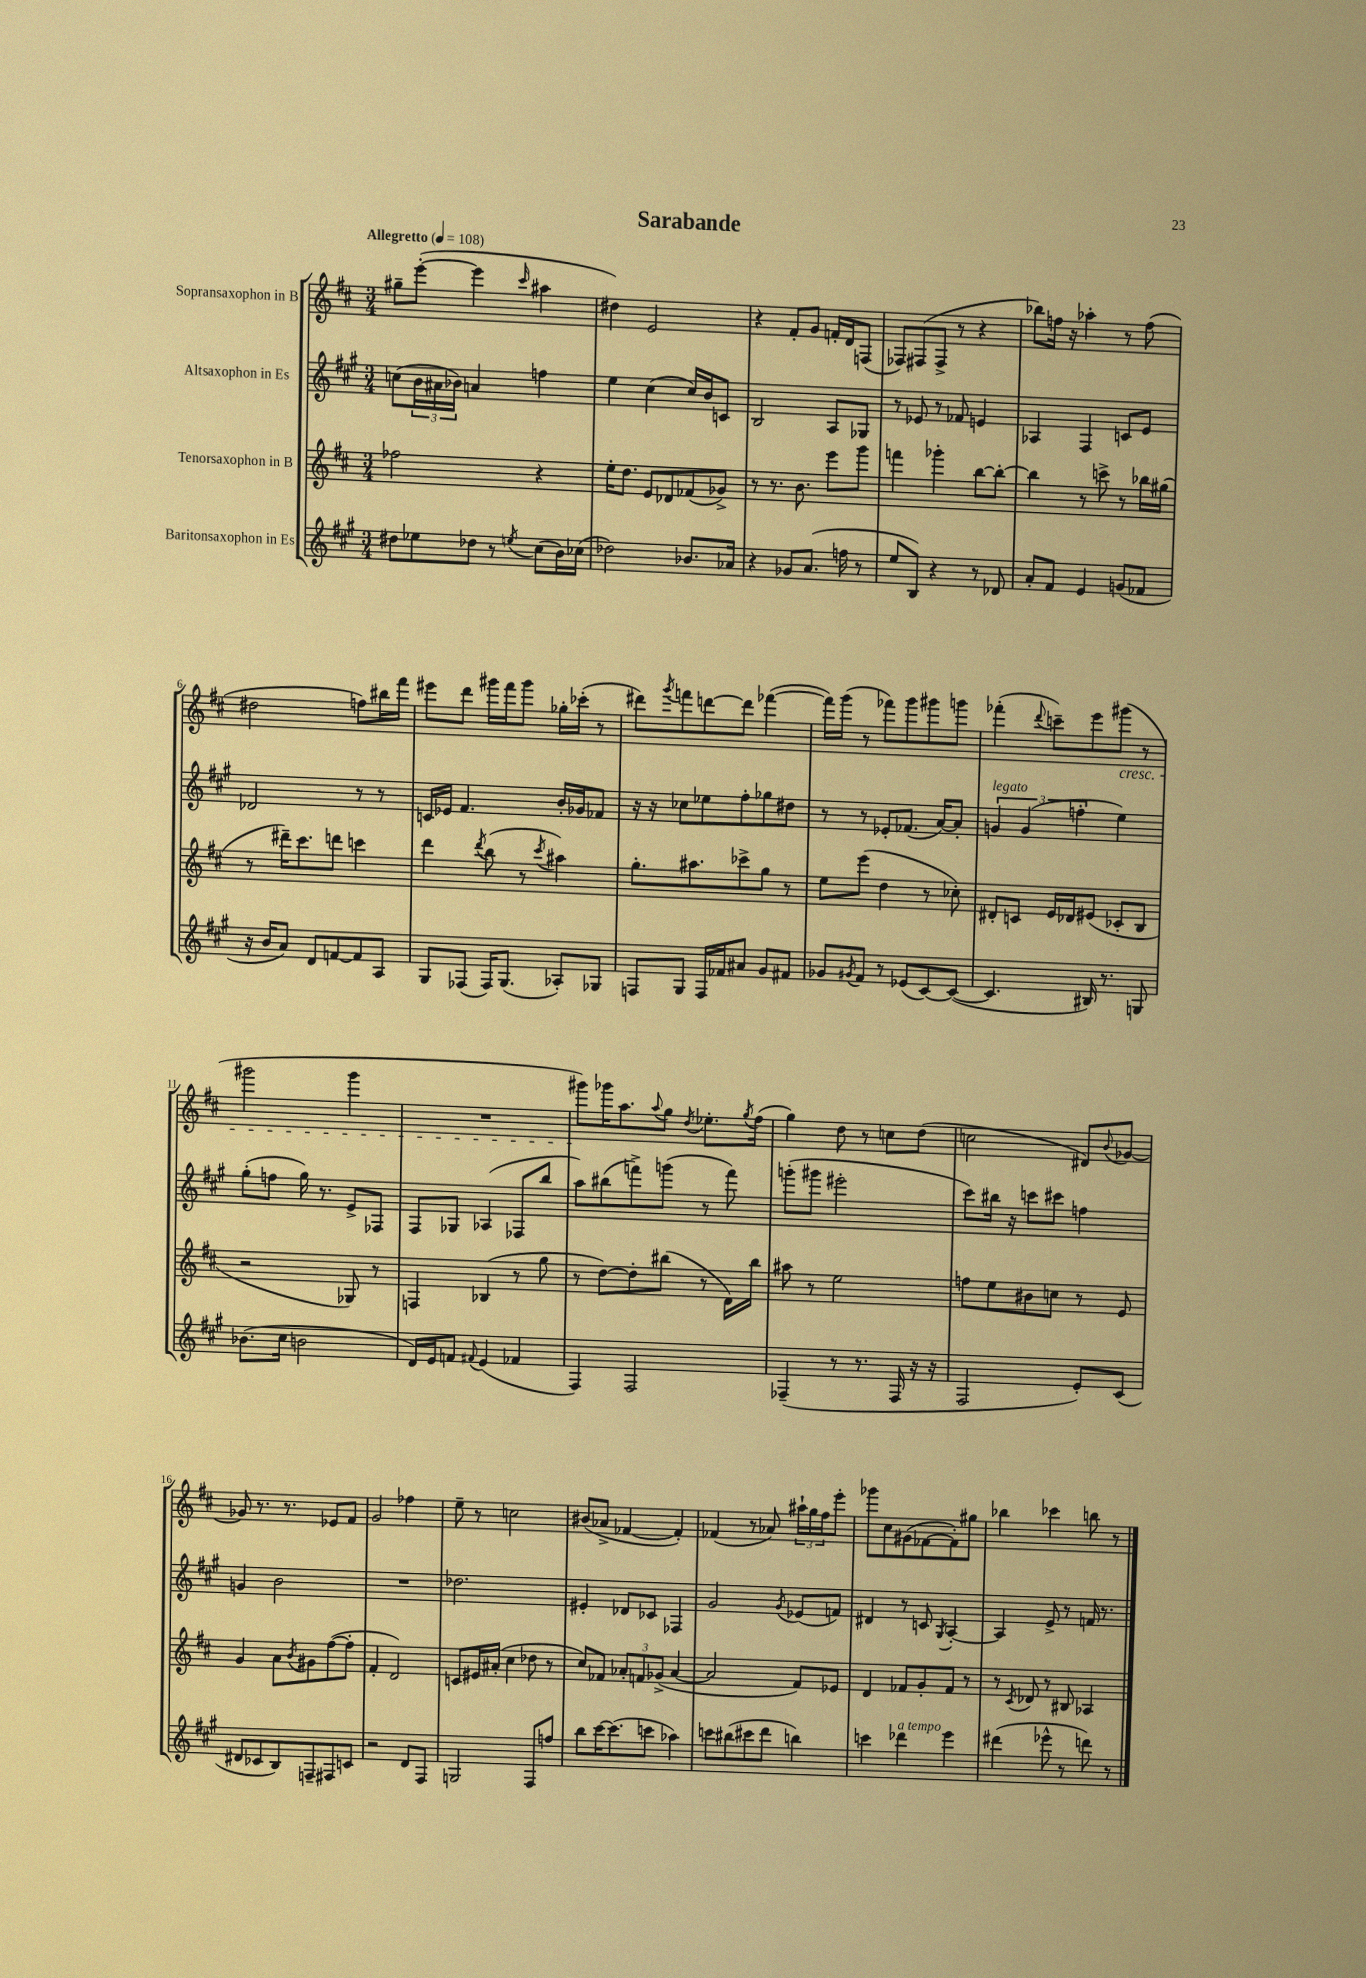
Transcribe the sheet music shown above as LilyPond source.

\header { title = "Sarabande" }
<<
\new StaffGroup <<
\new Staff = "s0" \with { instrumentName = "Sopransaxophon in B" } {
    \clef treble \key d \major \numericTimeSignature \time 3/4 \tempo "Allegretto" 4 = 108
    gis''8-- e'''8~-.( e'''4 \grace { cis'''16 } ais''4 |
    dis''4) e'2 |
    r4 fis'8-. g'8 f'16-. d'16 f8( |
    fes8) fis8( fis8-> r8 r4 |
    bes''8) f''16 r16 aes''4-. r8 f''8( |
    dis''2 f''8) bis''16 fis'''16 |
    eis'''8 d'''8 gis'''16 fis'''16 gis'''8 ges''16-. ces'''16-.( r8 |
    dis'''8) \acciaccatura { g'''8 } f'''8 d'''8~ d'''8 fes'''4~( |
    fes'''16) g'''16( r8 fes'''8) g'''8 gis'''8 g'''8 |
    fes'''4-.( \appoggiatura { d'''8 } c'''8--) e'''8 gis'''8\cresc( r8 |
    gis'''2 gis'''4 |
    R2. |
    gis'''8\!) ges'''16 a''8. \appoggiatura { a''8 } g''8 \acciaccatura { d''8 } ees''8.-. \acciaccatura { g''8 } fis''16( |
    g''4) d''8 r8 c''8 d''8( |
    c''2 dis'8) \appoggiatura { b'8 } ges'8~ |
    ges'8 r8. r8. ees'8 fis'8 |
    g'2 fes''4 |
    e''8-- r8 c''2 |
    bis'8( aes'8-> fes'4~ fes'4-.) |
    fes'4( r8 aes'8) \tuplet 3/2 { ais''16-! g''16 fis''16 } e'''8-. |
    ges'''8 cis''8 gis'8( fes'8~ fes'8-.) gis''8 |
    bes''4 ces'''4 b''8 r8 \bar "|." |
}
\new Staff = "s1" \with { instrumentName = "Altsaxophon in Es" } {
    \clef treble \key a \major \numericTimeSignature \time 3/4
    c''8( \tuplet 3/2 { b'16 ais'16 bes'16) } a'4 f''4 |
    e''4 cis''4( cis''16) b'16 c'8 |
    b2 a8 ges8 |
    r8 ees'8 r8 fes'8 e'4 |
    aes4 fis4 c'8 e'8 |
    des'2 r8 r8 |
    c'16 ees'16 fis'4. b'16-. ges'16 fes'8 |
    r16 r16 ces''8 ees''8 fis''8-. ges''8 dis''8 |
    r8 r8 ees'8-. fes'8.( a'16~) a'8-. |
    \tuplet 3/2 { g'4^\markup { \italic "legato" } g'4( f''4-. } e''4) |
    gis''8-.( f''8 gis''16) r8. e'8-> fes8 |
    fis8 ges8 aes4( fes8 b''8 |
    a''8) bis''8( f'''8->) g'''8( r8 f'''8) |
    g'''8-.( gis'''8 eis'''2-. |
    cis'''8) bis''16 r16 c'''8 cis'''8 f''4 |
    g'4 b'2 |
    R2. |
    des''2. |
    eis'4-. des'8 ces'8 fes4 |
    gis'2 \acciaccatura { gis'8 } ees'8( f'8) |
    dis'4 r8 c'8 \acciaccatura { gis8 } a4~-. |
    a4 e'8-> r8 f'16 r8. \bar "|." |
}
\new Staff = "s2" \with { instrumentName = "Tenorsaxophon in B" } {
    \clef treble \key d \major \numericTimeSignature \time 3/4
    fes''2 r4 |
    e''16-. d''8. e'8 des'8 fes'8( ges'8->) |
    r8 r8. b'8. e'''8 g'''8 |
    f'''4 ges'''4-. b''8~ b''8~-. |
    b''4 r8 c'''8-> r8 bes''16 gis''16( |
    r8 dis'''16--) cis'''8. d'''8 c'''4 |
    d'''4 \acciaccatura { d'''8 } b''8( r8 \acciaccatura { cis'''8 } ais''4) |
    g''8.-. ais''8. ces'''8-> g''8 r8 |
    e''8 e'''8( d''4 r8 ces''8-.) |
    dis'8-. c'8 e'16 des'16 eis'8( ces'8-. b8 |
    r2 ges8) r8 |
    f4 bes4( r8 g''8 |
    r8 d''8~) d''8-. bis''8( r8 d'16) bis''16 |
    ais''8 r8 e''2 |
    f''8 e''8 bis'8 c''8 r8 e'8 |
    g'4 a'8 \acciaccatura { b'8 } gis'8 fis''8~( fis''8-. |
    fis'4-. d'2) |
    c'8 eis'16 ais'16-.( cis''4 des''8 r8 |
    cis''8) fes'8 \tuplet 3/2 { aes'8-. f'8 ges'8->( } aes'4~ |
    aes'2 fis'8) ees'8 |
    d'4 fes'8 g'8-. fes'8 r8 |
    r8 \acciaccatura { cis'8 } des'8 r8 bis8 aes4 \bar "|." |
}
\new Staff = "s3" \with { instrumentName = "Baritonsaxophon in Es" } {
    \clef treble \key a \major \numericTimeSignature \time 3/4
    dis''8 ees''8 des''8 r8 \acciaccatura { e''8 } cis''8( b'16) ces''16( |
    des''2) bes'8. aes'16 |
    r4 ges'8 a'8.( f''16 r8 |
    e''8 b8) r4 r8 des'8 |
    a'8-. fis'8 e'4 g'8( fes'8 |
    r16 b'16 a'8) d'8 f'8~ f'8 a8 |
    gis8 fes8( fes16) gis8.( aes8-.) ges8 |
    f8 gis8 f16 fes'16 ais'8 gis'8 fis'8 |
    ges'8 \acciaccatura { gis'8 } fis'8 r8 ees'8( cis'8~) cis'8~( |
    cis'4. bis16) r8. g8 |
    bes'8.( cis''16 b'2 |
    d'16) e'16 f'8 \appoggiatura { fis'8 } e'4( fes'4 |
    fis4) fis2 |
    fes4--( r8 r8. fes16 r16 r16 |
    fis2 e'8-.) cis'8( |
    dis'8 ces'8 b8) f8-- fis8 c'8 |
    r2 d'8 fis8 |
    g2 fis8 f''8 |
    b''8 cis'''16~ cis'''8.( c'''8 aes''4) |
    c'''8 bis''8( cis'''8 d'''8 b''4) |
    c'''4 des'''4^\markup { \italic "a tempo" } e'''4 |
    dis'''4( ees'''8-^ r8 d'''8) r8 \bar "|." |
}
>>
>>
